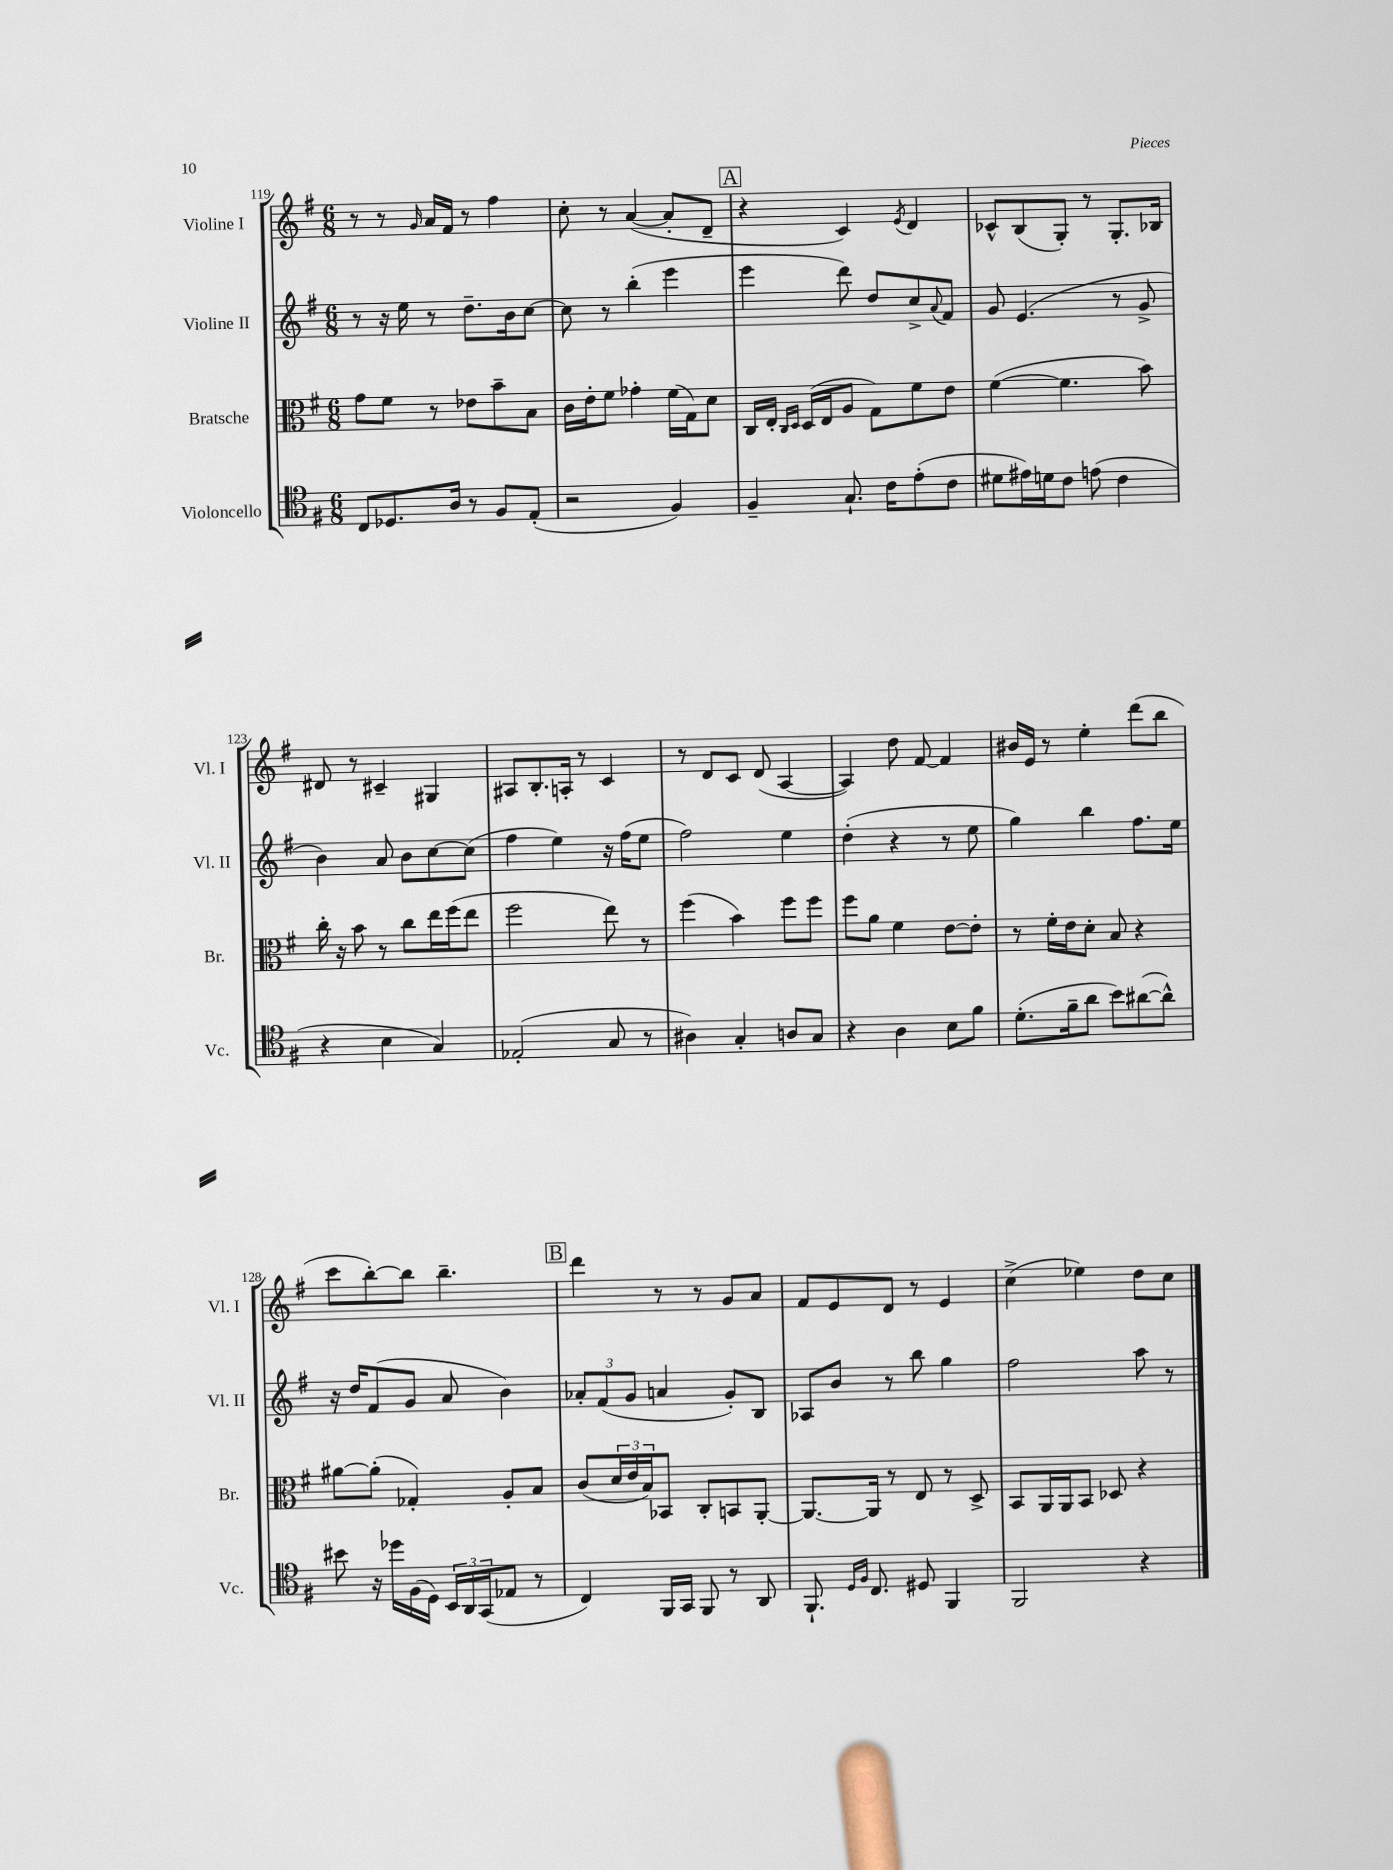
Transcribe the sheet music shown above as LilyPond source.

<<
\new StaffGroup <<
\new Staff = "s0" \with { instrumentName = "Violine I" shortInstrumentName = "Vl. I" } {
    \clef treble \key g \major \numericTimeSignature \time 6/8
    r8 r8 \grace { g'16 } a'16 fis'16 r8 fis''4 |
    c''8-. r8 a'4~( a'8-. d'8-- |
    \mark \markup { \box "A" } r4 c'4) \acciaccatura { e'8 } d'4 |
    ces'8-^ b8( g8-.) r8 g8.-. bes16 |
    dis'8 r8 cis'4-- gis4 |
    ais8 b8.-. a16-. r8 c'4 |
    r8 d'8 c'8 d'8( a4~ |
    a4) d''8 fis'8~ fis'4 |
    bis'16 e'16 r8 e''4-. d'''8( b''8 |
    c'''8 b''8~-.) b''8 b''4.-- |
    \mark \markup { \box "B" } d'''4 r8 r8 g'8 a'8 |
    fis'8 e'8 d'8 r8 e'4 |
    c''4->( ees''4) d''8 c''8 \bar "|." |
}
\new Staff = "s1" \with { instrumentName = "Violine II" shortInstrumentName = "Vl. II" } {
    \clef treble \key g \major \numericTimeSignature \time 6/8
    r8 r16 e''16 r8 d''8.-- b'16 c''8~ |
    c''8 r8 b''4-.( e'''4 |
    \mark \markup { \box "A" } e'''4 d'''8) d''8 c''8-> \appoggiatura { a'8 } fis'8 |
    g'8 e'4.( r8 g'8-> |
    b'4) a'8 b'8 c''8~ c''8( |
    fis''4 e''4) r16 fis''16( e''8 |
    fis''2) e''4 |
    d''4-.( r4 r8 e''8 |
    g''4) b''4 fis''8. e''16 |
    r16 d''16 fis'8( g'8 a'8 b'4) |
    \mark \markup { \box "B" } \tuplet 3/2 { aes'8-. fis'8( g'8 } a'4 g'8-.) b8 |
    aes8 b'8 r8 b''8 g''4 |
    fis''2 a''8 r8 \bar "|." |
}
\new Staff = "s2" \with { instrumentName = "Bratsche" shortInstrumentName = "Br." } {
    \clef alto \key g \major \numericTimeSignature \time 6/8
    g'8 fis'8 r8 ees'8 b'8-- b8 |
    c'16 e'16-. fis'8 ges'4-. fis'16( g16) d'8 |
    \mark \markup { \box "A" } c16 e16-. \grace { c16 d16 } d16( e16 a8 g8) fis'8 e'8 |
    fis'4~( fis'4. b'8) |
    c''16-. r16 b'8 r8 c''8 e''16 fis''16( e''8 |
    fis''2 e''8) r8 |
    fis''4( b'4) fis''8 fis''8 |
    fis''8 a'8 fis'4 e'8~ e'8-. |
    r8 fis'16-. e'16 d'8-. b8 r4 |
    ais'8~ ais'8-.( ges4-.) a8-. b8 |
    \mark \markup { \box "B" } c'8( \tuplet 3/2 { d'16 e'16 b16) } bes,8 c8-. b,8 a,8~-. |
    a,8.~ a,16 r8 e8 r8 d8-> |
    b,8 a,16 a,16 b,8 des8 r4 \bar "|." |
}
\new Staff = "s3" \with { instrumentName = "Violoncello" shortInstrumentName = "Vc." } {
    \clef tenor \key g \major \numericTimeSignature \time 6/8
    c8 des8. a16 r8 fis8 e8-.( |
    r2 fis4) |
    \mark \markup { \box "A" } fis4-- g8.-! c'16 e'8-.( c'8 |
    dis'8 eis'16) d'16 c'8 e'8( c'4 |
    r4 b4 g4) |
    ees2-.( g8 r8 |
    ais4) g4-. a8 g8 |
    r4 a4 b8 fis'8 |
    d'8.-.( fis'16-- a'8 b'8) ais'8~( ais'8-^) |
    bis'8 r16 des''16 fis16( d16) \tuplet 3/2 { b,16 a,16 g,16( } ees8 r8 |
    \mark \markup { \box "B" } c4) fis,16 g,16 fis,8 r8 a,8 |
    fis,8.-! \grace { d16 fis16 } c8. dis8 fis,4 |
    fis,2 r4 \bar "|." |
}
>>
>>
\layout { \context { \Score currentBarNumber = #119 } }
